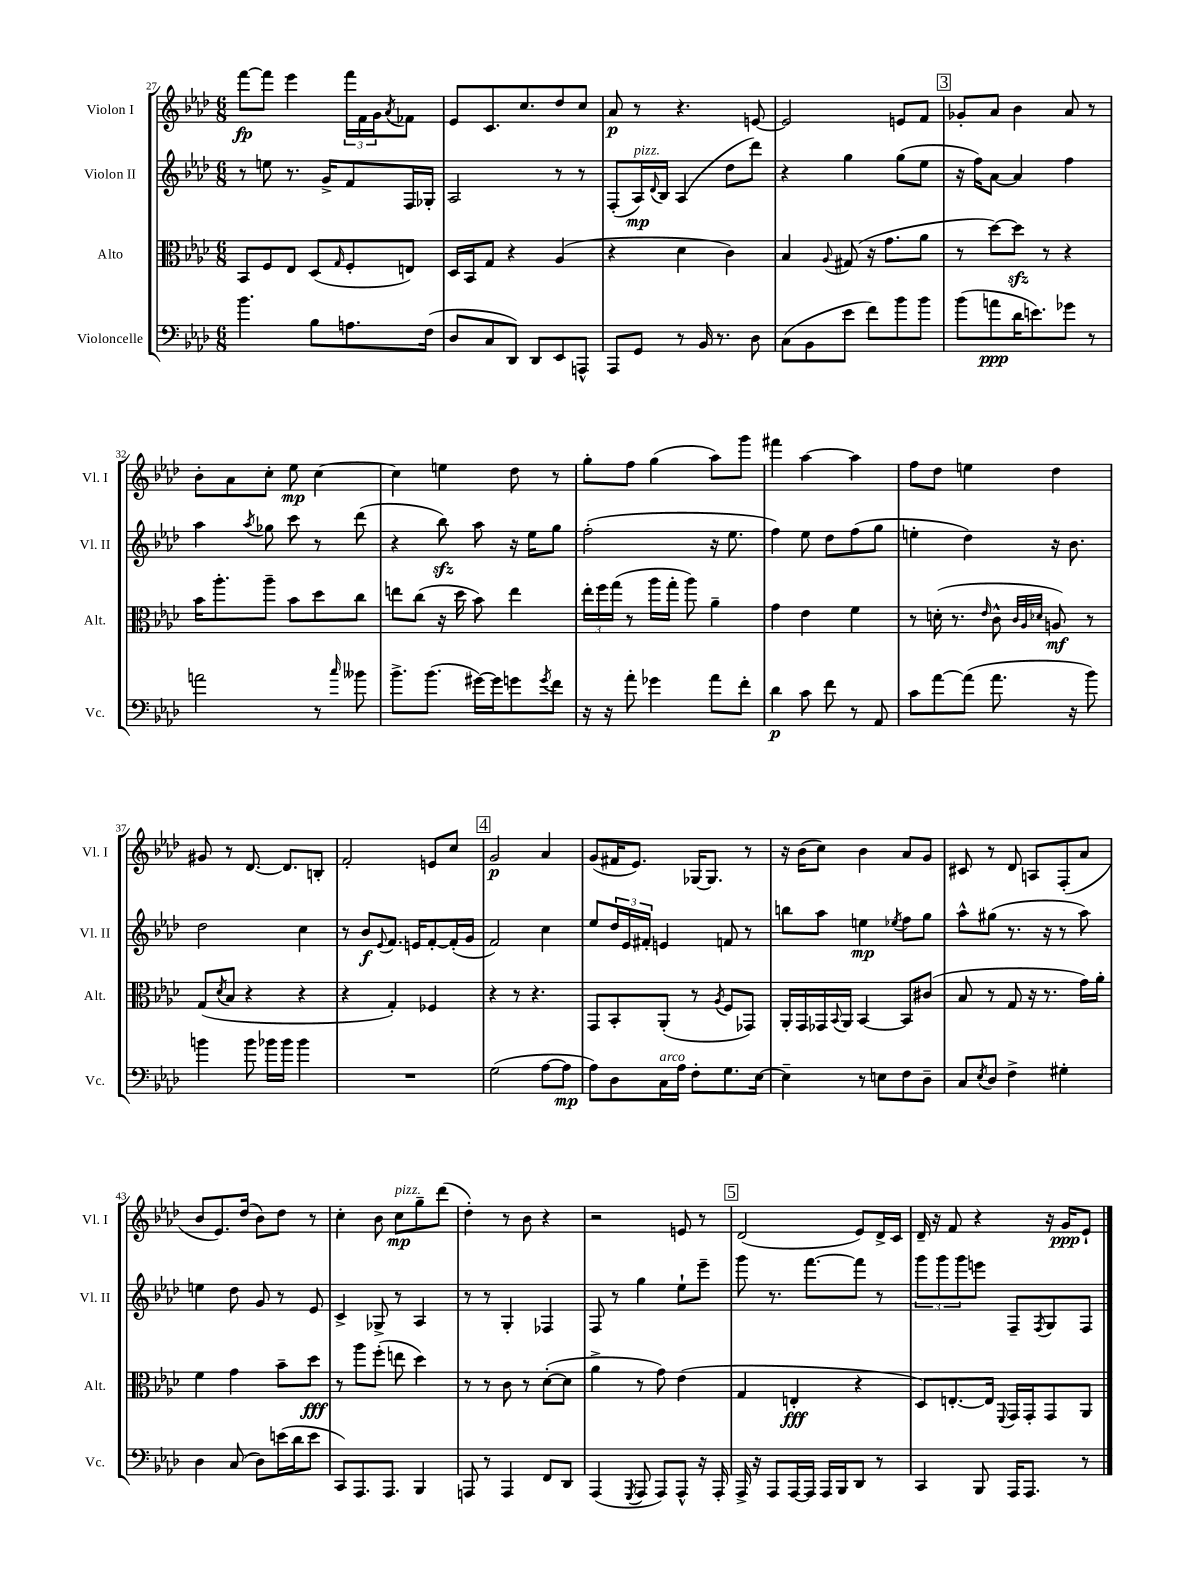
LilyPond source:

<<
\new StaffGroup <<
\new Staff = "s0" \with { instrumentName = "Violon I" shortInstrumentName = "Vl. I" } {
    \clef treble \key aes \major \numericTimeSignature \time 6/8
    f'''8~\fp f'''8 ees'''4 \tuplet 3/2 { f'''16 f'16 g'16 } \acciaccatura { aes'8 } fes'8 |
    ees'8 c'8. c''8. des''8 c''8 |
    aes'8\p r8 r4. e'8~ |
    e'2 e'8 f'8 |
    \mark \markup { \box "3" } ges'8-. aes'8 bes'4 aes'8 r8 |
    bes'8-. aes'8 c''8-. ees''8\mp c''4~ |
    c''4 e''4 des''8 r8 |
    g''8-. f''8 g''4( aes''8) g'''8 |
    fis'''4 aes''4~ aes''4 |
    f''8 des''8 e''4 des''4 |
    gis'8 r8 des'8.~ des'8. b8-. |
    f'2-. e'8 c''8 |
    \mark \markup { \box "4" } g'2\p aes'4 |
    g'8( fis'16 ees'8.) ges16~ ges8. r8 |
    r16 bes'16( c''8) bes'4 aes'8 g'8 |
    cis'8 r8 des'8 a8 f8-.( aes'8 |
    bes'8 ees'8.) des''16( bes'8) des''8 r8 |
    c''4-. bes'8 c''8\mp^\markup { \italic "pizz." } g''8-- des'''8( |
    des''4-.) r8 bes'8 r4 |
    r2 e'8 r8 |
    \mark \markup { \box "5" } des'2( ees'8) des'16-> c'16 |
    des'16-- r16 f'8 r4 r16 g'16\ppp ees'8-! \bar "|." |
}
\new Staff = "s1" \with { instrumentName = "Violon II" shortInstrumentName = "Vl. II" } {
    \clef treble \key aes \major \numericTimeSignature \time 6/8
    r8 e''8 r8. g'16-> f'8 f16 ges16-. |
    aes2 r8 r8 |
    f8-.( aes16\mp^\markup { \italic "pizz." }) \appoggiatura { des'8 } bes16 aes4( des''8 des'''8) |
    r4 g''4 g''8( ees''8 |
    \mark \markup { \box "3" } r16 f''16) aes'8~ aes'4 f''4 |
    aes''4 \acciaccatura { aes''8 } ges''8 c'''8 r8 des'''8( |
    r4 bes''8\sfz) aes''8 r16 ees''16 g''8 |
    f''2-.( r16 ees''8. |
    f''4) ees''8 des''8 f''8( g''8 |
    e''4-. des''4) r16 bes'8. |
    des''2 c''4 |
    r8 bes'8\f \appoggiatura { ees'8 } f'8. e'16 f'8~-. f'16-.( g'16 |
    \mark \markup { \box "4" } f'2) c''4 |
    ees''8 \tuplet 3/2 { des''16 ees'16 fis'16-. } e'4 f'8 r8 |
    b''8 aes''8 e''4\mp \acciaccatura { ees''8 } f''8 g''8 |
    aes''8-^ gis''8( r8. r16 r8 aes''8) |
    e''4 des''8 g'8 r8 ees'8 |
    c'4-> ges8-> r8 aes4 |
    r8 r8 g4-. fes4 |
    f8 r8 g''4 ees''8-! ees'''8-- |
    \mark \markup { \box "5" } g'''8 r8. f'''8.~ f'''8 r8 |
    \tuplet 3/2 { g'''8 g'''8 g'''8 } e'''8 f8-- \acciaccatura { f8 } g8 f8 \bar "|." |
}
\new Staff = "s2" \with { instrumentName = "Alto" shortInstrumentName = "Alt." } {
    \clef alto \key aes \major \numericTimeSignature \time 6/8
    bes,8 f8 ees8 des8( \grace { g16 } f8-. e8) |
    des16 bes,16 g8 r4 aes4( |
    r4 des'4 c'4) |
    bes4 \appoggiatura { aes8 } gis8( r16 g'8. aes'8 |
    \mark \markup { \box "3" } r8 des''8~) des''8\sfz r8 r4 |
    bes'16 aes''8.-. aes''8-- bes'8 des''8 c''8 |
    e''8 c''8( r16 des''16 bes'8) e''4 |
    \tuplet 3/2 { ees''16-. f''16 g''16( } r8 aes''16 g''16-. aes''8) aes'4-- |
    g'4 ees'4 f'4 |
    r8 d'16-.( r8. \grace { ees'16 } c'8-^ \grace { c'32 aes32 des'32 } a8\mf) r8 |
    g8( \acciaccatura { des'8 } bes8 r4 r4 |
    r4 g4-.) fes4 |
    \mark \markup { \box "4" } r4 r8 r4. |
    g,8 bes,8-. aes,8-.( r8 \acciaccatura { aes8 } f8 ges,8) |
    aes,16-. g,16 ges,16 \appoggiatura { bes,8 } aes,16 bes,4~ bes,8 cis'8( |
    bes8 r8 g8 r16 r8. g'16) aes'16-. |
    f'4 g'4 bes'8-- des''8\fff |
    r8 aes''8 f''8-.( e''8 des''4) |
    r8 r8 c'8 r8 des'8~-.( des'8 |
    aes'4-> r8 g'8) ees'4( |
    \mark \markup { \box "5" } g4 e4-.\fff r4 |
    des8) e8.~-. e16 \appoggiatura { f,8 } g,16 g,16-. g,8 aes,8 \bar "|." |
}
\new Staff = "s3" \with { instrumentName = "Violoncelle" shortInstrumentName = "Vc." } {
    \clef bass \key aes \major \numericTimeSignature \time 6/8
    bes'4. bes8 a8. f16( |
    des8 c8 des,8) des,8 ees,8 a,,8-^ |
    aes,,8 g,8 r8 bes,16 r8. des8 |
    c8( bes,8 ees'8 f'8) bes'8 bes'8 |
    \mark \markup { \box "3" } bes'8( a'8\ppp des'16 e'8.) ges'8 r8 |
    a'2 r8 \grace { c''16 } beses'8 |
    bes'8.-> bes'8.( gis'16~) gis'16 g'8 \acciaccatura { g'8 } f'8 |
    r16 r16 aes'8-. ges'4 aes'8 f'8-. |
    des'4\p c'8 f'8 r8 aes,8 |
    c'8 aes'8~ aes'8( aes'8. r16 bes'8) |
    b'4 b'8 bes'16 bes'16 bes'4 |
    R2. |
    \mark \markup { \box "4" } g2( aes8~ aes8\mp |
    aes8) des8 c16^\markup { \italic "arco" } aes16 f8-. g8. ees16~ |
    ees4-- r8 e8 f8 des8-- |
    c8 \acciaccatura { ees8 } des8 f4-> gis4-. |
    des4 c8( des8) e'16( des'16 e'8 |
    c,8) aes,,8. aes,,8. bes,,4 |
    a,,8 r8 a,,4 f,8 des,8 |
    aes,,4( \acciaccatura { g,,8 } aes,,8 aes,,8) aes,,8-^ r16 aes,,16-. |
    \mark \markup { \box "5" } aes,,16-> r16 aes,,8 aes,,16~ aes,,16 aes,,16 bes,,16 des,8 r8 |
    c,4 bes,,8 aes,,16 aes,,8. r8 \bar "|." |
}
>>
>>
\layout { \context { \Score currentBarNumber = #27 } }
